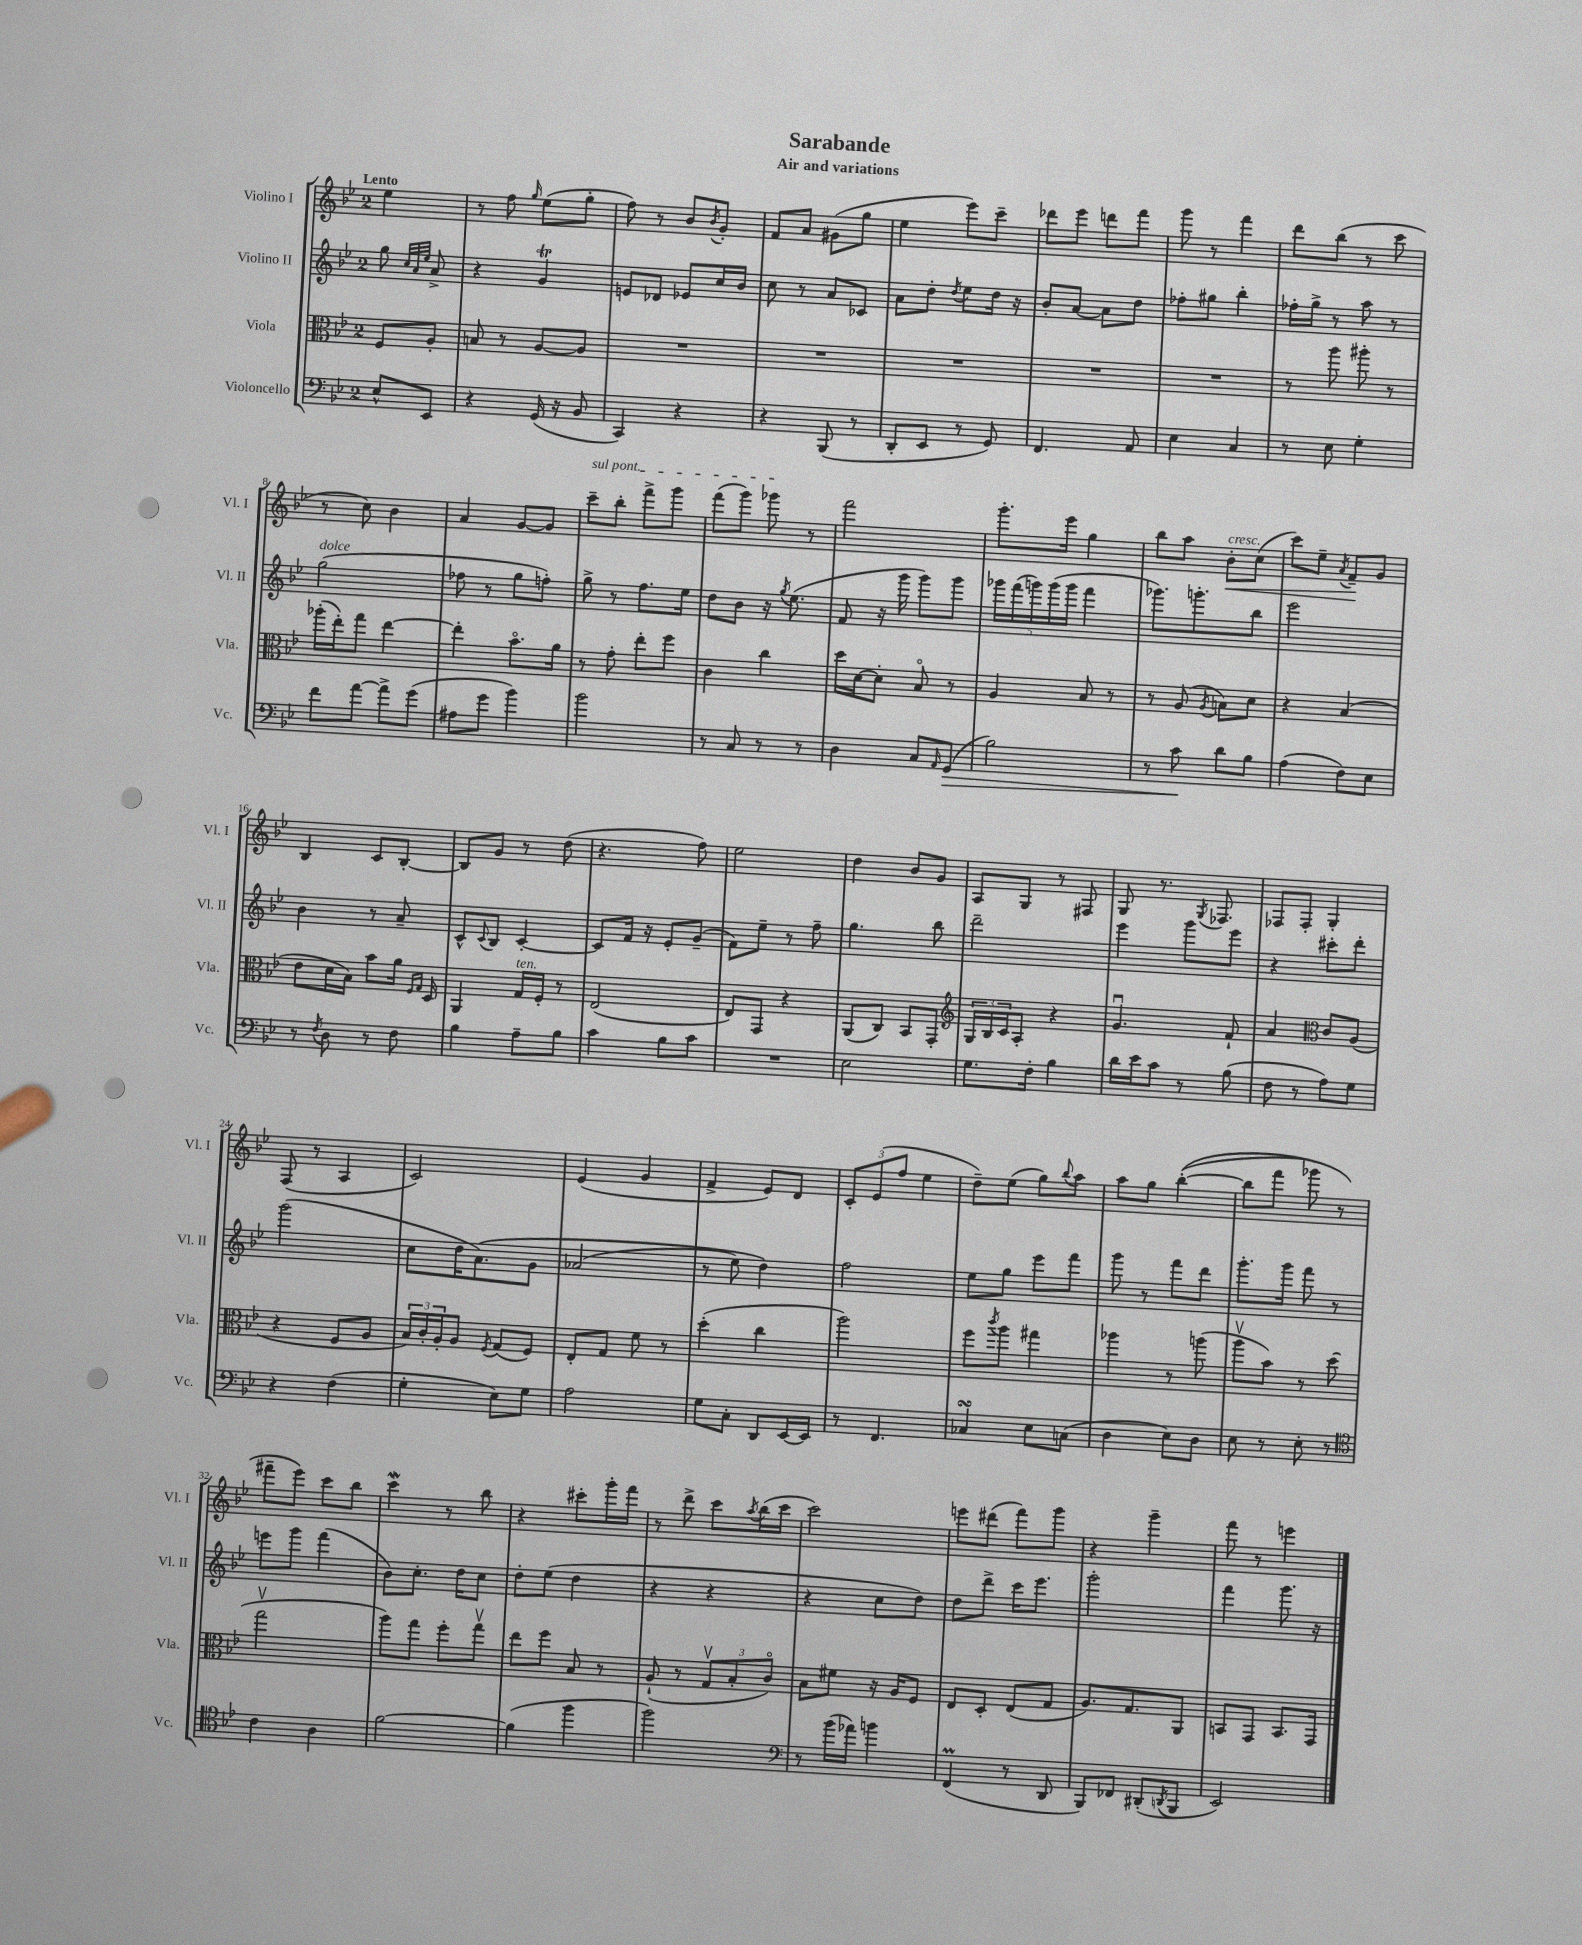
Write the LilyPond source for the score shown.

\header { title = "Sarabande" subtitle = "Air and variations" }
<<
\new StaffGroup <<
\new Staff = "s0" \with { instrumentName = "Violino I" shortInstrumentName = "Vl. I" } {
    \clef treble \key bes \major \once \override Staff.TimeSignature.style = #'single-digit \time 2/4 \partial 4 \tempo "Lento"
    ees''4 |
    r8 f''8 \grace { g''16 } ees''8( g''8-. |
    f''8) r8 bes'8 \acciaccatura { bes'8 } g'8-. |
    f'8 a'8 gis'8( g''8 |
    ees''4 ees'''8) c'''8-- |
    des'''8 ees'''8 d'''8 f'''8 |
    g'''8 r8 f'''4 |
    d'''8 bes''8( r8 c'''8 |
    r8 c''8) bes'4 |
    a'4 g'8~ g'8 |
    \once \override TextSpanner.bound-details.left.text = \markup { \italic "sul pont." } c'''8--\startTextSpan bes''8-. f'''8-> g'''8 |
    f'''8( g'''8) ges'''8\stopTextSpan r8 |
    f'''2 |
    g'''8.-. ees'''16 g''4 |
    bes''8 a''8 bes'8-.\<^\markup { \italic "cresc." } c''8( |
    c'''8) ees''8-- \acciaccatura { a'8 } f'8--\! g'8 |
    bes4 c'8 bes8~-. |
    bes8 g'8 r8 d''8( |
    r4. f''8) |
    ees''2 |
    d''4 bes'8 g'8 |
    a8 g8 r8 fis8 |
    g8 r8. \acciaccatura { g8 } fes8. |
    fes8 fes8-. g4-. |
    f8( r8 a4 |
    c'2) |
    ees'4( g'4 |
    f'4-> ees'8) d'8 |
    \tuplet 3/2 { c'8-. ees'8( f''8 } ees''4 |
    d''8--) ees''8( g''8) \appoggiatura { bes''8 } a''8 |
    a''8 g''8 bes''4~-.(\( |
    bes''8 f'''8 ges'''8) r8 |
    fis'''8-- ees'''8\) c'''8 bes''8 |
    c'''4\mordent r8 bes''8 |
    r4 cis'''8-. g'''16-. f'''16 |
    r8 d'''8-> c'''8 \acciaccatura { a''8 } bes''16( c'''16 |
    c'''2) |
    e'''8 dis'''8( f'''8) g'''8 |
    r4 g'''4-- |
    f'''8 r8 e'''4 \bar "|." |
}
\new Staff = "s1" \with { instrumentName = "Violino II" shortInstrumentName = "Vl. II" } {
    \clef treble \key bes \major \once \override Staff.TimeSignature.style = #'single-digit \time 2/4 \partial 4
    g''8 \grace { c''32 a'32 ees''32 } a'8-> |
    r4 g'4\trill |
    e'8 des'8 ees'8 c''16 bes'16 |
    c''8 r8 a'8 ces'8 |
    a'8 d''8-. \acciaccatura { d''8 } ees''8 d''16 r16 |
    bes'8-. a'8~ a'8 d''8 |
    fes''8-. gis''8 bes''4-. |
    fes''16-. g''16-> r8 a''8 r8 |
    g''2^\markup { \italic "dolce" }( |
    fes''8 r8 g''8 f''8-.) |
    g''8-> r8 f''8. ees''16 |
    d''8 bes'8 r16 \acciaccatura { g''8 } ees''8.( |
    f'8 r16 g'''16 g'''8) g'''8 |
    \tuplet 5/4 { ges'''16 f'''16( g'''16) g'''16( g'''16 } f'''4 |
    ges'''8.) g'''8.-. bes''8 |
    ees'''2 |
    bes'4 r8 a'8-- |
    c'8-^ \appoggiatura { c'8 } bes8 c'4~-. |
    c'8 f'16 r16 ees'8-. g'8--( |
    f'8) ees''8-- r8 f''8-- |
    g''4. bes''8 |
    d'''2-- |
    ees'''4 g'''8 ees'''8 |
    r4 cis'''8-. d'''8-. |
    g'''2( |
    c''8 d''16 a'8.)\( g'8 |
    aes'2( |
    r8 ees''8) d''4\) |
    f''2 |
    ees''8 g''8 ees'''8 f'''8 |
    g'''8 r8 f'''8 d'''8 |
    g'''8.-. g'''16 f'''8 r8 |
    e'''8 g'''8 f'''4( |
    bes'8) c''8.-. d''16 c''8 |
    d''8-. ees''8( d''4 |
    r4 r4 |
    r4 c''8 d''8) |
    d''8 d'''8-> c'''16 ees'''8. |
    g'''2-. |
    f'''4 g'''8. r16 \bar "|." |
}
\new Staff = "s2" \with { instrumentName = "Viola" shortInstrumentName = "Vla." } {
    \clef alto \key bes \major \once \override Staff.TimeSignature.style = #'single-digit \time 2/4 \partial 4
    f8 a8-. |
    b8 r8 a8~ a8 |
    R2 |
    R2 |
    R2 |
    R2 |
    R2 |
    r8 a''8 ais''8-. r8 |
    aes''16-.( ees''16-.) g''8 ees''4~ |
    ees''4-. bes'8.\flageolet a'16 |
    r8 g'8-. ees''8-. f''8 |
    c'4 c''4 |
    d''16 d'16~ d'8-. bes8\flageolet r8 |
    a4 bes8 r8 |
    r8 a8( \acciaccatura { a8 } b8) d'8 |
    r4 bes4( |
    ees'8 d'16 bes16) bes'8 a'16 \grace { f16 g16 } d16 |
    a,4 g16^\markup { \italic "ten." } f16-. r8 |
    ees2( |
    ees8) g,8 r4 |
    a,8( c8) bes,8 g,8-. |
    \clef treble \tuplet 3/2 { g16 bes16 c'16 } a8-. r4 |
    g'4.\downbow f'8-! |
    a'4 \clef alto c'8 a8( |
    r4 f8 a8 |
    \tuplet 3/2 { bes16) c'16-. a16-. } a8 \acciaccatura { f8 } g8( f8) |
    ees8-. g8 f'8 r8 |
    d''4-.( c''4 |
    a''2) |
    f''8 \acciaccatura { c'''8 } a''8 gis''4 |
    aes''4 r8 a''8( |
    a''8\upbow bes'8) r8 d''8( |
    g''2\upbow |
    a''8) g''8 f''8-. g''8\upbow |
    ees''8 f''8 bes8 r8 |
    a8-!( r8 \tuplet 3/2 { g8\upbow bes8-. c'8\flageolet) } |
    bes8 fis'8 r16 a16 f8 |
    ees8 d8-. ees8( g8 |
    a8.) g8. a,8 |
    b,8 g,8 b,8. g,16 \bar "|." |
}
\new Staff = "s3" \with { instrumentName = "Violoncello" shortInstrumentName = "Vc." } {
    \clef bass \key bes \major \once \override Staff.TimeSignature.style = #'single-digit \time 2/4 \partial 4
    ees8-^ ees,8 |
    r4 g,16( r16 bes,8 |
    c,4) r4 |
    r4 bes,,8( r8 |
    d,8-. ees,8 r8 g,8) |
    f,4. a,8 |
    ees4 c4 |
    r8 ees8 g4-. |
    f'8 a'8~ a'8-> g'8( |
    ais8 g'8 bes'4) |
    bes'2 |
    r8 c8 r8 r8 |
    d4 c8 \grace { a,16 } g,8\>( |
    bes2) |
    r8 c'8\! d'8 bes8 |
    a4( f8) ees8 |
    r8 \acciaccatura { f8 } d8 r8 f8 |
    bes4 a8-- bes8 |
    c'4 bes8 c'8 |
    R2 |
    ees2 |
    g8. f16-. bes4 |
    d'16 ees'16 c'8 r8 bes8( |
    f8 r8 a8) g8 |
    r4 f4( |
    g4-. ees8) g8 |
    a2 |
    g8 c8-. d,8 ees,16~ ees,16 |
    r8 f,4. |
    ces4\turn ees8 c8( |
    d4 ees8) d8 |
    ees8 r8 ees8-. r8 |
    \clef tenor c'4 a4 |
    f'2~ |
    f'4( f''4 |
    f''2) |
    \clef bass r8 bes'16( aes'16) b'4 |
    f,4\prall( r8 d,8 |
    bes,,8) fes,8 dis,8-.( \acciaccatura { d,8 } bes,,8 |
    ees,2) \bar "|." |
}
>>
>>
